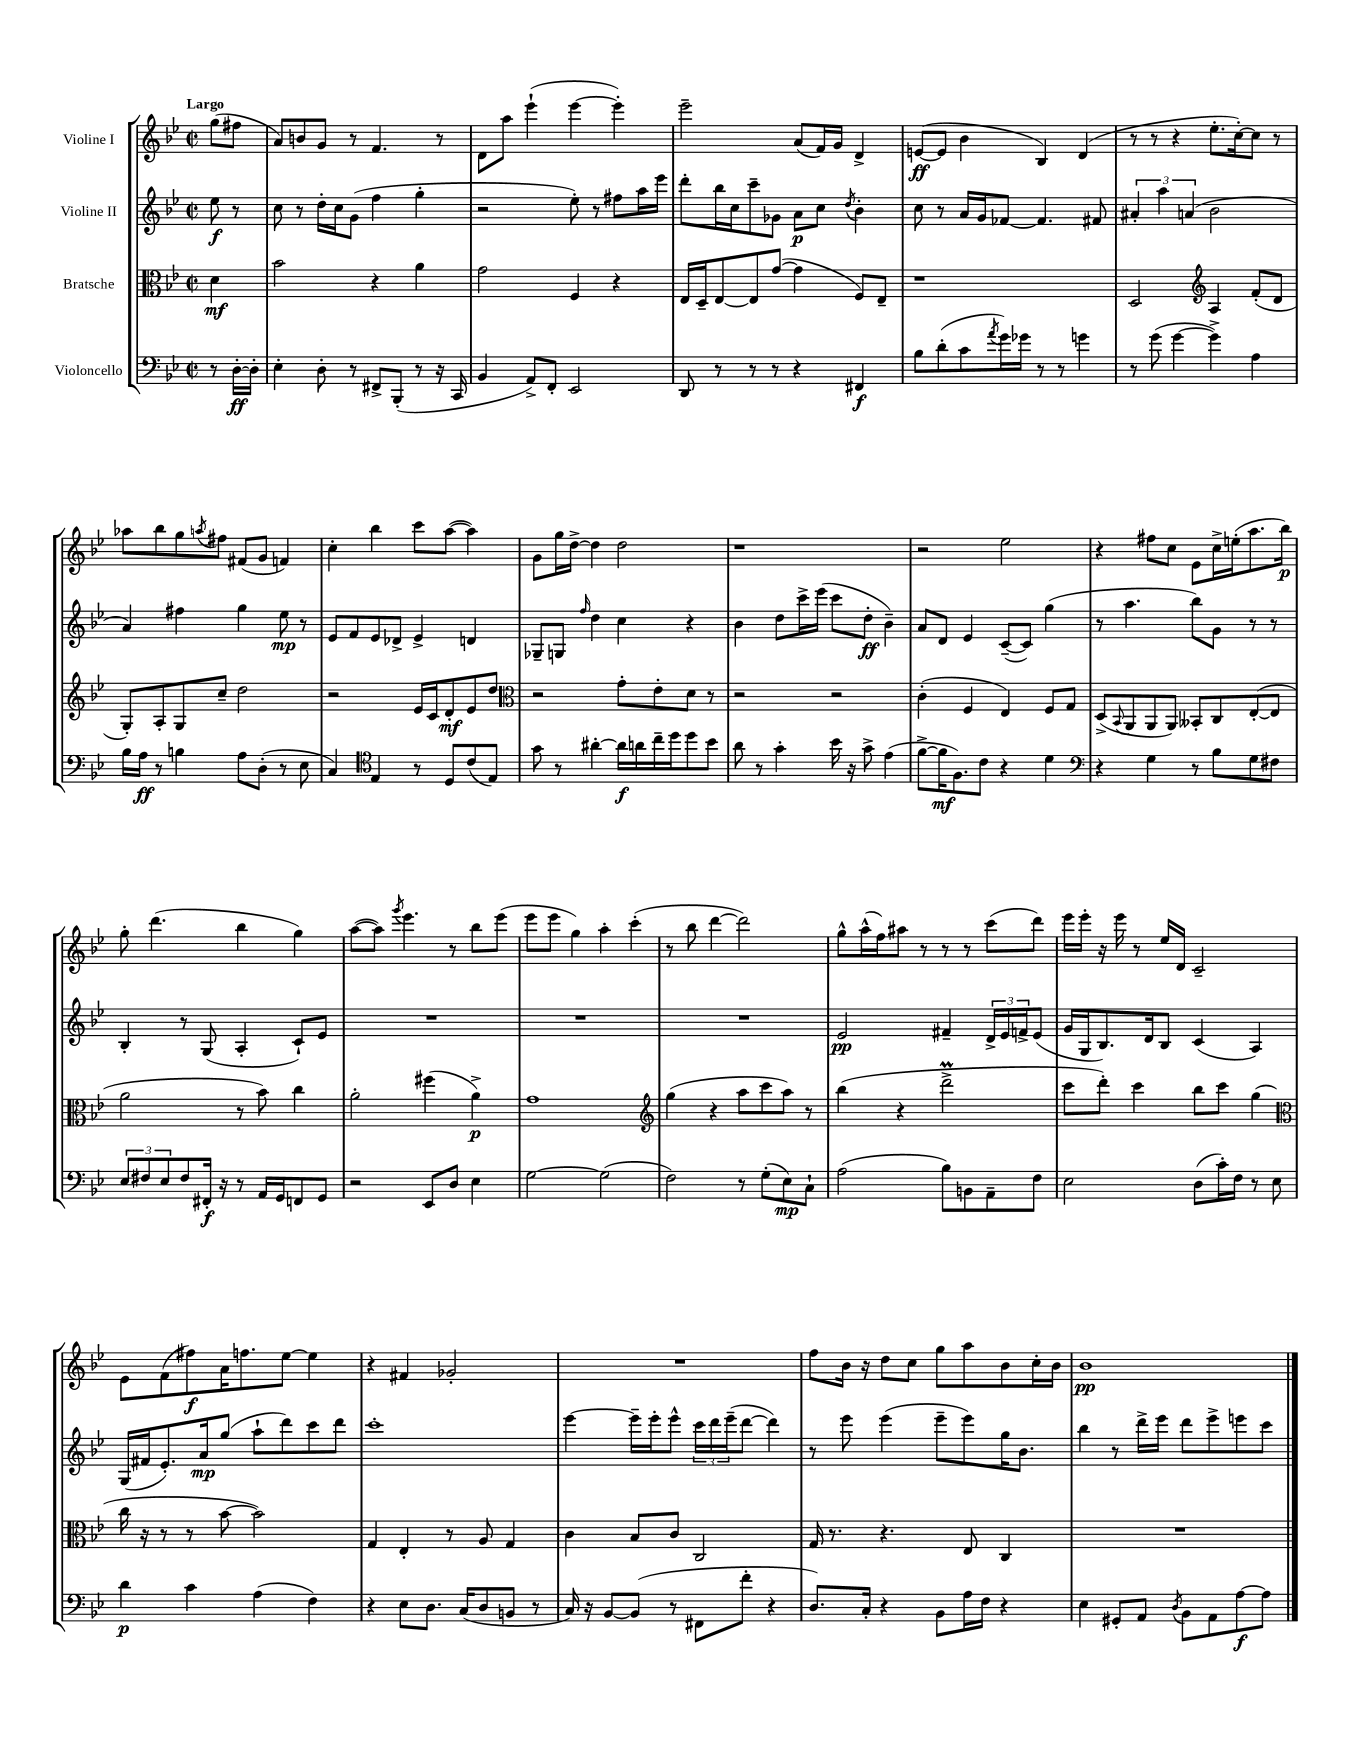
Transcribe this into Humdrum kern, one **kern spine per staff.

**kern	**dynam	**kern	**dynam	**kern	**dynam	**kern	**dynam
*part4	*part4	*part3	*part3	*part2	*part2	*part1	*part1
*staff4	*staff4	*staff3	*staff3	*staff2	*staff2	*staff1	*staff1
*I"Violoncello	*	*I"Bratsche	*	*I"Violine II	*	*I"Violine I	*
*clefF4	*	*clefC3	*	*clefG2	*	*clefG2	*
*k[b-e-]	*	*k[b-e-]	*	*k[b-e-]	*	*k[b-e-]	*
*M2/2	*	*M2/2	*	*M2/2	*	*M2/2	*
*met(c|)	*	*met(c|)	*	*met(c|)	*	*met(c|)	*
=	=	=	=	=	=	=	=
!	!	!	!	!	!	!LO:TX:a:B:t=Largo	!
8r	.	4d\	mf	8ee-\	f	(8gg\L	.
[16D'\LL	ff	.	.	8r	.	8ff#X\J	.
16D'\JJ]	.	.	.	.	.	.	.
=1	=1	=1	=1	=1	=1	=1	=1
4E-'\	.	2b-\	.	8cc\	.	8a/L)	.
.	.	.	.	8r	.	8bn/	.
8D'\	.	.	.	16dd'\LL	.	8g/J	.
.	.	.	.	16cc\J	.	.	.
8r	.	.	.	(8g\J	.	8r	.
8FF#X^/L	.	4r	.	4ff\	.	4.f/	.
(8BBB-'/J	.	.	.	.	.	.	.
8r	.	4a\	.	4gg'\	.	.	.
16r	.	.	.	.	.	8r	.
16CC/	.	.	.	.	.	.	.
=2	=2	=2	=2	=2	=2	=2	=2
4BB-/	.	2g\	.	2r	.	8d\L	.
.	.	.	.	.	.	8aa\J	.
8AA^/L)	.	.	.	.	.	(4eee-`\	.
8FF'/J	.	.	.	.	.	.	.
2EE-/	.	4F/	.	8ee-'\)	.	[4eee-\	.
.	.	.	.	8r	.	.	.
.	.	4r	.	8ff#X\L	.	4eee-'\])	.
.	.	.	.	16aa\L	.	.	.
.	.	.	.	16eee-\JJ	.	.	.
=3	=3	=3	=3	=3	=3	=3	=3
8DD/	.	16E-/LL	.	8ddd'\L	.	2eee-~\	.
.	.	16D~/J	.	.	.	.	.
8r	.	[8E-/	.	16bb-\L	.	.	.
.	.	.	.	16cc\J	.	.	.
8r	.	8E-/]	.	8ccc~\	.	.	.
8r	.	([8g/J	.	8g-X\J	.	.	.
4r	.	4g\]	.	8a\L	p	(8a/L	.
.	.	.	.	8cc\J	.	16f/L)	.
.	.	.	.	.	.	16g/JJ	.
.	.	.	.	8qdd/	.	.	.
4FF#X/	f	8F/L)	.	4b-'\	.	4d^/	.
.	.	8E-~/J	.	.	.	.	.
=4	=4	=4	=4	=4	=4	=4	=4
8B-\L	.	1r	.	8cc\	.	([8en/L	ff
(8d'\	.	.	.	8r	.	8e/J]	.
8c\	.	.	.	16a/LL	.	4b-\	.
.	.	.	.	16g/J	.	.	.
8qa/	.	.	.	.	.	.	.
16g\L)	.	.	.	[8f-X/J	.	.	.
16g-X\JJ	.	.	.	.	.	.	.
8r	.	.	.	4.f-/]	.	4B-/)	.
8r	.	.	.	.	.	.	.
4gn\	.	.	.	.	.	(4d/	.
.	.	.	.	8f#X/	.	.	.
=5	=5	=5	=5	=5	=5	=5	=5
8r	.	2D/	.	6a#X'/	.	8r	.
(8g\	.	.	.	.	.	8r	.
.	.	.	.	6aa\	.	.	.
[4g\	.	.	.	.	.	4r	.
.	.	.	.	(6an/	.	.	.
*	*	*clefG2	*	*	*	*	*
4g^\])	.	4A/	.	2b-\	.	8.ee-'\L	.
.	.	.	.	.	.	[16cc'\k)	.
4A\	.	(8f'/L	.	.	.	8cc\J]	.
.	.	8d/J	.	.	.	8r	.
!!LO:LB:g=z
=6	=6	=6	=6	=6	=6	=6	=6
16B-\LL	.	8G'/L)	.	4a/)	.	8aa-X\L	.
16A\JJ	ff	.	.	.	.	.	.
8r	.	8A'/	.	.	.	8bb-\	.
4Bn\	.	8G/	.	4ff#X\	.	8gg\	.
.	.	.	.	.	.	8qaan/	.
.	.	8cc~/J	.	.	.	8ff#X\J	.
8A\L	.	2dd\	.	4gg\	.	(8f#X/L	.
(8D'\J	.	.	.	.	.	8g/J	.
8r	.	.	.	8ee-\	mp	4fn/)	.
8E-\	.	.	.	8r	.	.	.
=7	=7	=7	=7	=7	=7	=7	=7
4C/)	.	2r	.	8e-/L	.	4cc'\	.
.	.	.	.	8f/	.	.	.
*clefC4	*	*	*	*	*	*	*
4E-/	.	.	.	8e-/	.	4bb-\	.
.	.	.	.	8d-X^/J	.	.	.
8r	.	16e-/LL	.	4e-^/	.	8ccc\L	.
.	.	16c/J	.	.	.	.	.
8D/L	.	8d'/	mf	.	.	([8aa\J	.
(8c/	.	8e-/	.	4dn/	.	4aa\])	.
8E-/J)	.	8dd/J	.	.	.	.	.
=8	=8	=8	=8	=8	=8	=8	=8
*	*	*clefC3	*	*	*	*	*
8g\	.	2r	.	8G-X~/L	.	8g\L	.
8r	.	.	.	8Gn/J	.	16gg\L	.
.	.	.	.	.	.	[16dd^\JJ	.
.	.	.	.	16qqff/	.	.	.
[4a#X'\	.	.	.	4dd\	.	4dd\]	.
16a#\LL]	f	8g'\L	.	4cc\	.	2dd\	.
16an\	.	.	.	.	.	.	.
16cc~\	.	8e-'\	.	.	.	.	.
16dd\J	.	.	.	.	.	.	.
8dd\	.	8d\J	.	4r	.	.	.
8b-\J	.	8r	.	.	.	.	.
=9	=9	=9	=9	=9	=9	=9	=9
8a\	.	2r	.	4b-\	.	1r	.
8r	.	.	.	.	.	.	.
4g'\	.	.	.	8dd\L	.	.	.
.	.	.	.	16ccc^\L	.	.	.
.	.	.	.	(16eee-\JJ	.	.	.
16b-\	.	2r	.	8ccc\L	.	.	.
16r	.	.	.	.	.	.	.
8g^\	.	.	.	8dd'\J	ff	.	.
(4e-\	.	.	.	4b-~\)	.	.	.
=10	=10	=10	=10	=10	=10	=10	=10
[8f^\L	.	(4c'\	.	8a/L	.	2r	.
16f\K]	mf	.	.	8d/J	.	.	.
8.F\)	.	.	.	.	.	.	.
.	.	4F/	.	4e-/	.	.	.
8c\J	.	.	.	.	.	.	.
4r	.	4E-/)	.	([8c~/L	.	2ee-\	.
.	.	.	.	8c/J])	.	.	.
4d\	.	8F/L	.	(4gg\	.	.	.
.	.	8G/J	.	.	.	.	.
=11	=11	=11	=11	=11	=11	=11	=11
*clefF4	*	*	*	*	*	*	*
4r	.	(8D^/L	.	8r	.	4r	.
.	.	8qqBB-/	.	.	.	.	.
.	.	8AA/	.	4.aa\	.	.	.
4G\	.	8AA/	.	.	.	8ff#X\L	.
.	.	8AA/J)	.	.	.	8cc\J	.
8r	.	8BB--X'/L	.	8bb-\L)	.	8e-\L	.
8B-\L	.	8C/	.	8g\J	.	16cc^\L	.
.	.	.	.	.	.	(16een'\J	.
8G\	.	([8E-'/	.	8r	.	8.aa\	.
8F#X\J	.	8E-/J]	.	8r	.	.	.
.	.	.	.	.	.	16bb-\Jk)	p
!!LO:LB:g=z
=12	=12	=12	=12	=12	=12	=12	=12
12E-/L	.	2a\	.	4B-'/	.	8gg'\	.
12F#X/	.	.	.	.	.	.	.
.	.	.	.	.	.	(4.ddd\	.
12E-/	.	.	.	.	.	.	.
8F#/	.	.	.	8r	.	.	.
16FF#X'/Jk	f	.	.	(8G/	.	.	.
16r	.	.	.	.	.	.	.
8r	.	8r	.	4A'/	.	4bb-\	.
16AA/LL	.	8b-\)	.	.	.	.	.
16GG/J	.	.	.	.	.	.	.
8FFn/	.	4cc\	.	8c`/L)	.	4gg\)	.
8GG/J	.	.	.	8e-/J	.	.	.
=13	=13	=13	=13	=13	=13	=13	=13
2r	.	2a'\	.	1r	.	([8aa\L	.
.	.	.	.	.	.	8aa\J])	.
.	.	.	.	.	.	8qggg/	.
.	.	.	.	.	.	4.eee-\	.
8EE-/L	.	(4ff#X\	.	.	.	.	.
8D/J	.	.	.	.	.	8r	.
4E-\	.	4a^\)	p	.	.	8bb-\L	.
.	.	.	.	.	.	(8eee-\J	.
=14	=14	=14	=14	=14	=14	=14	=14
[2G\	.	1g	.	1r	.	8eee-\L	.
.	.	.	.	.	.	8eee-\J	.
.	.	.	.	.	.	4gg\)	.
(2G\]	.	.	.	.	.	4aa'\	.
.	.	.	.	.	.	(4ccc'\	.
=15	=15	=15	=15	=15	=15	=15	=15
*	*	*clefG2	*	*	*	*	*
2F\)	.	(4gg\	.	1r	.	8r	.
.	.	.	.	.	.	8bb-\	.
.	.	4r	.	.	.	[4ddd\	.
8r	.	8aa\L	.	.	.	2ddd\])	.
(8G'\L	.	8ccc\	.	.	.	.	.
8E-\)	mp	8aa\J)	.	.	.	.	.
8C`\J	.	8r	.	.	.	.	.
=16	=16	=16	=16	=16	=16	=16	=16
(2A\	.	(4bb-\	.	2e-/	pp	8gg^^\L	.
.	.	.	.	.	.	(16aa^^\L	.
.	.	.	.	.	.	16ff\J)	.
.	.	4r	.	.	.	8aa#X\J	.
.	.	.	.	.	.	8r	.
8B-\L)	.	2dddm^\	.	4f#X~/	.	8r	.
8BBn\	.	.	.	.	.	8r	.
8AA~\	.	.	.	24d^/LL	.	(8ccc\L	.
.	.	.	.	24e-/	.	.	.
.	.	.	.	24fn^/J	.	.	.
8F\J	.	.	.	(8e-/J	.	8ddd\J)	.
=17	=17	=17	=17	=17	=17	=17	=17
2E-\	.	8ccc\L	.	16g/LL	.	16eee-\LL	.
.	.	.	.	16G/J	.	16eee-'\JJ	.
.	.	8ddd'\J)	.	8.B-/)	.	16r	.
.	.	.	.	.	.	16eee-\	.
.	.	4ccc\	.	.	.	8r	.
.	.	.	.	16d/k	.	.	.
.	.	.	.	8B-/J	.	16ee-/LL	.
.	.	.	.	.	.	16d/JJ	.
(8D\L	.	8bb-\L	.	(4c/	.	2c~/	.
16c'\L)	.	8ccc\J	.	.	.	.	.
16F\JJ	.	.	.	.	.	.	.
8r	.	(4gg\	.	4A/)	.	.	.
8E-\	.	.	.	.	.	.	.
!!LO:LB:g=z
=18	=18	=18	=18	=18	=18	=18	=18
*	*	*clefC3	*	*	*	*	*
4d\	p	16cc\	.	(16G/LL	.	8e-\L	.
.	.	16r	.	16f#X/J	.	.	.
.	.	8r	.	8.e-'/)	.	(8f\	.
4c\	.	8r	.	.	.	8ff#X\)	f
.	.	.	.	16a/k	mp	.	.
.	.	[8b-\	.	(8gg/J	.	16a\K	.
.	.	.	.	.	.	8.ffn\	.
(4A\	.	2b-\])	.	8aa`\L	.	.	.
.	.	.	.	8ddd\)	.	[8ee-\J	.
4F\)	.	.	.	8ccc\	.	4ee-\]	.
.	.	.	.	8ddd\J	.	.	.
=19	=19	=19	=19	=19	=19	=19	=19
4r	.	4G/	.	1ccc'	.	4r	.
8E-\L	.	4E-'/	.	.	.	4f#X/	.
8.D\J	.	.	.	.	.	.	.
.	.	8r	.	.	.	2g-X'/	.
(16C/KL	.	.	.	.	.	.	.
8D/	.	8A/	.	.	.	.	.
8BBn/J	.	4G/	.	.	.	.	.
8r	.	.	.	.	.	.	.
=20	=20	=20	=20	=20	=20	=20	=20
16C/)	.	4c\	.	[4eee-\	.	1r	.
16r	.	.	.	.	.	.	.
[8BB-/L	.	.	.	.	.	.	.
(8BB-/J]	.	8B-/L	.	16eee-~\LL]	.	.	.
.	.	.	.	16eee-'\J	.	.	.
8r	.	8c/J	.	8eee-^^\J	.	.	.
8FF#X\L	.	2C/	.	24ccc\LL	.	.	.
.	.	.	.	24ddd\	.	.	.
.	.	.	.	(24eee-~\J	.	.	.
8f'\J	.	.	.	[8ddd\J	.	.	.
4r	.	.	.	4ddd\])	.	.	.
=21	=21	=21	=21	=21	=21	=21	=21
8.D/L)	.	16G/	.	8r	.	8ff\L	.
.	.	8.r	.	.	.	.	.
.	.	.	.	8eee-\	.	16b-\Jk	.
16C'/Jk	.	.	.	.	.	16r	.
4r	.	4.r	.	(4eee-\	.	8dd\L	.
.	.	.	.	.	.	8cc\J	.
8BB-\L	.	.	.	8eee-~\L	.	8gg\L	.
16A\L	.	8E-/	.	8eee-\)	.	8aa\	.
16F\JJ	.	.	.	.	.	.	.
4r	.	4C/	.	16gg\K	.	8b-\	.
.	.	.	.	8.b-\J	.	.	.
.	.	.	.	.	.	16cc'\L	.
.	.	.	.	.	.	16b-\JJ	.
=22	=22	=22	=22	=22	=22	=22	=22
4E-\	.	1r	.	4bb-\	.	1b-	pp
8GG#X'/L	.	.	.	8r	.	.	.
8AA/J	.	.	.	16ddd^\LL	.	.	.
.	.	.	.	16eee-\JJ	.	.	.
8qD/	.	.	.	.	.	.	.
8BB-\L	.	.	.	8ddd\L	.	.	.
8AA\	.	.	.	8eee-^\	.	.	.
[8A\	f	.	.	8eeen\	.	.	.
8A\J]	.	.	.	8ccc\J	.	.	.
==	==	==	==	==	==	==	==
*-	*-	*-	*-	*-	*-	*-	*-
